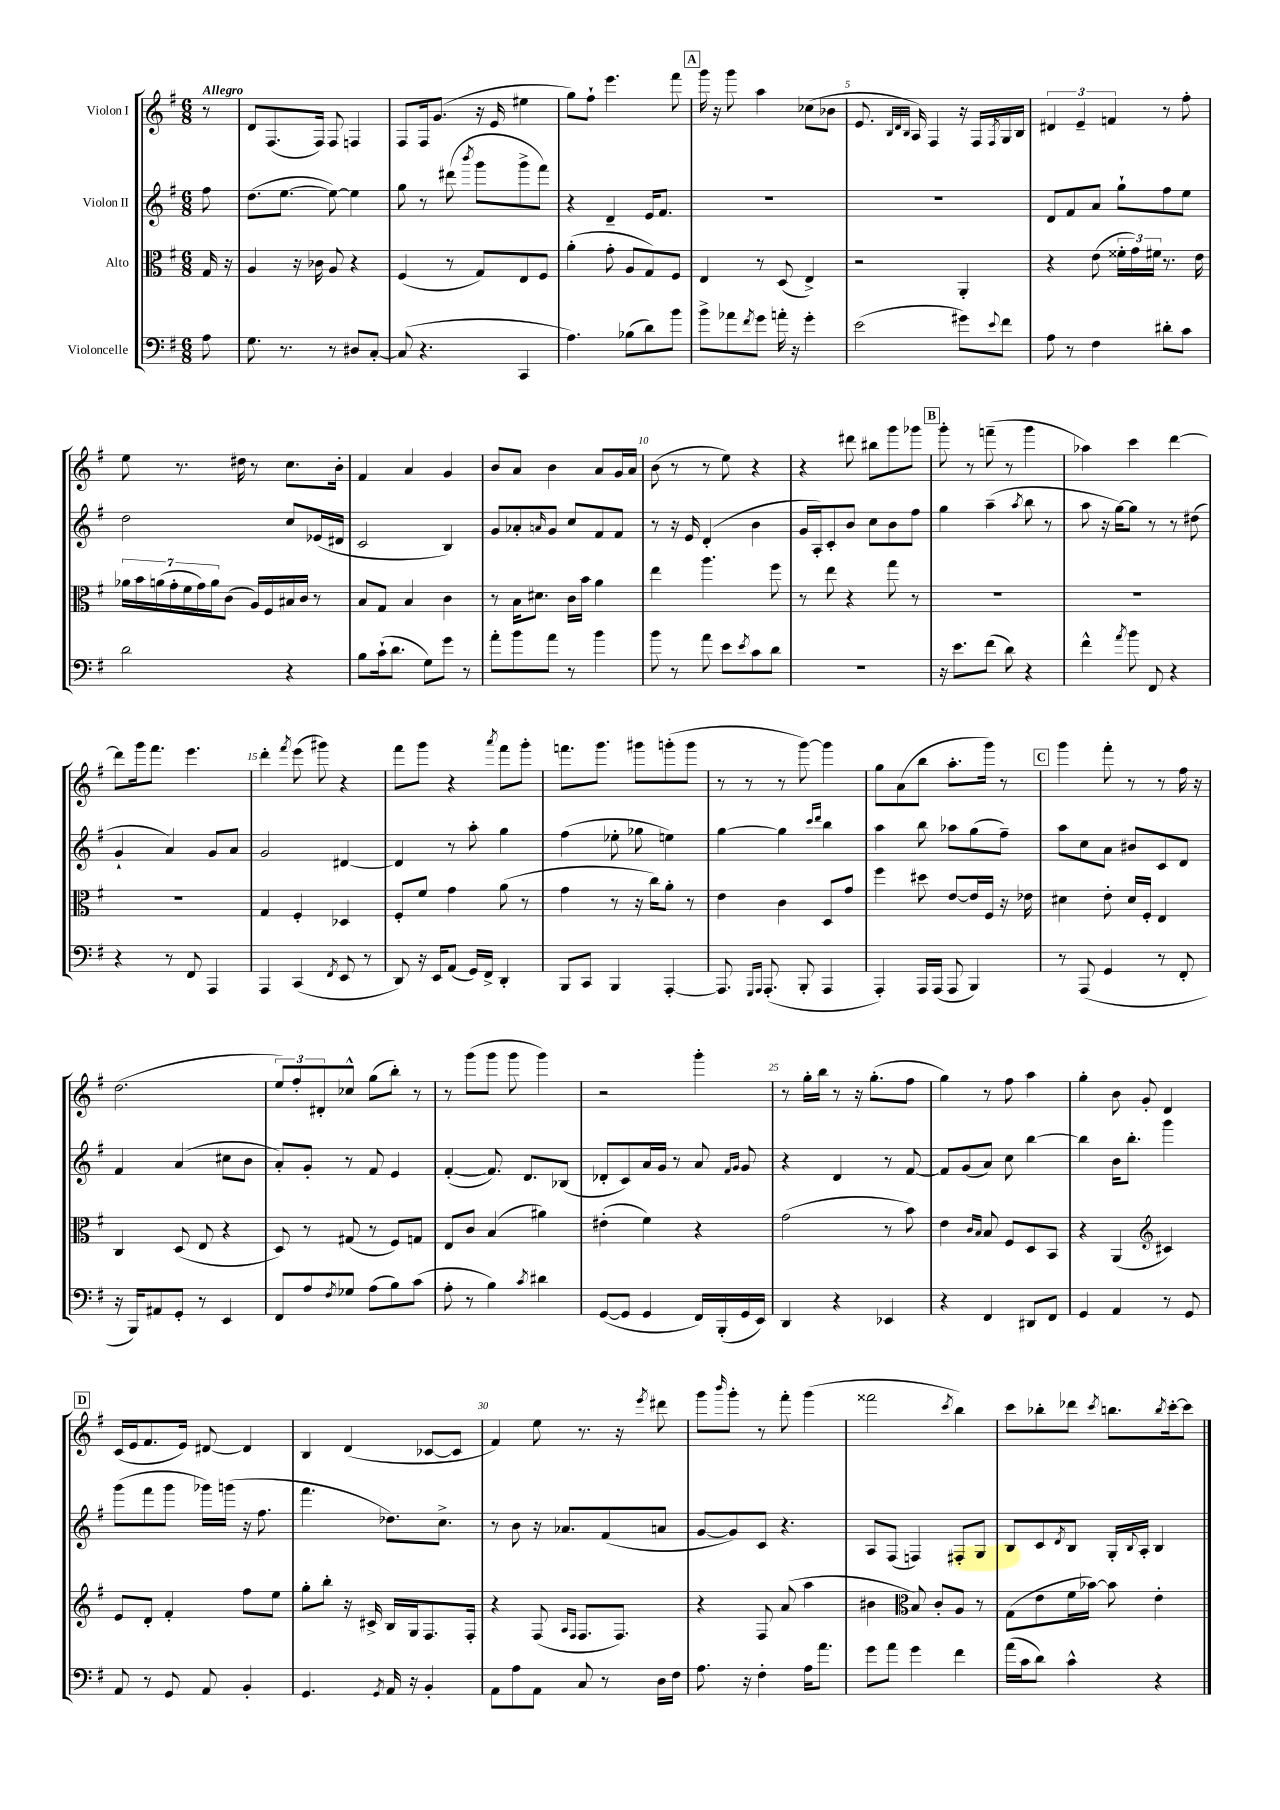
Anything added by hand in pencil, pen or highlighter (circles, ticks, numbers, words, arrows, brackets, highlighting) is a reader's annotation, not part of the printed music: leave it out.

**kern	**kern	**kern	**kern
*staff4	*staff3	*staff2	*staff1
*clefF4	*clefC3	*clefG2	*clefG2
*k[f#]	*k[f#]	*k[f#]	*k[f#]
*M6/8	*M6/8	*M6/8	*M6/8
8A	16G	8ff#	8r
.	16r	.	.
=	=	=	=
8.G	4A	(8.dd	8d
.	.	.	(8.F#
8.r	.	[8.ee	.
.	16r	.	.
.	16c-	.	16F#)
8r	8A	8ee_)	8F#
8D#	4r	4ee]	4F
[8C'	.	.	.
=	=	=	=
(8C]	(4F#	8gg	8F#
4.r	.	8r	16F#
.	.	.	(8.g
.	8r	(8ddd#	.
.	.	8qbbb	.
.	8G)	8ggg	16r
.	.	.	16e
4CC	8E	8ggg^	4ee#
.	8F#	8fff#)	.
=	=	=	=
4.A)	(4a'	4r	8gg)
.	.	.	8ff#`
.	8g'	4d~	4.eee
(8B-	8A	.	.
8d)	8G)	16e	.
.	.	8.f#	.
8b	8F#	.	8fff#
=	=	=	=
8b^	4E	2.r	16ggg
.	.	.	16r
8a-	.	.	8ggg
8qf#	.	.	.
8g	8r	.	4aa
16a'	(8D	.	.
16r	.	.	.
4g'	4E^)	.	(8cc-
.	.	.	8b-
=	=	=	=
(2e	2r	2.r	8.e
.	.	.	32qqB
.	.	.	32qqd
.	.	.	32qqB
.	.	.	16A)
.	.	.	4F#
8g#)	4AA'	.	16r
.	.	.	16F#
8qqe	.	.	8qF#
8f#	.	.	16G
.	.	.	16B
=	=	=	=
8A	4r	8d	6d#
8r	.	8f#	.
.	.	.	6e~
4F#	(8e	8a	.
.	.	.	6f
.	24f##'	8gg`	.
.	24g)	.	.
.	24f#	.	.
8d#'	8.r	8ff#	8r
8c	.	8ee	8ff#'
.	16e	.	.
=	=	=	=
2d	28a-	2dd	8ee
.	28b	.	.
.	(28a	.	.
.	28g'	.	.
.	.	.	8.r
.	28f#	.	.
.	28g)	.	.
.	28a	.	.
.	(8c	.	.
.	.	.	16dd#
.	16A)	.	8r
.	16F#	.	.
4r	16B#	8cc	8.cc
.	16c	.	.
.	8r	(16e-	.
.	.	16d#	16b'
=	=	=	=
8B	8B	2c	4f#
(16c`	8G	.	.
8.d	.	.	.
.	4B	.	4a
8G)	.	.	.
8g	4c	4B)	4g
8r	.	.	.
=	=	=	=
8a'	8r	8g	8b
8b	16B	8a-'	8a
.	8.d#	.	.
.	.	16qqa	.
8a	.	8g	4b
8r	16c	8cc	.
.	16b	.	.
4b	4a	8f#	8a
.	.	8f#	16g
.	.	.	16a
=	=	=	=
8b	4ee	8r	(8b
8r	.	16r	8r
.	.	16e	.
8a	4.aa	(4d'	8r
8e	.	.	8ee)
8qe	.	.	.
8c	.	4b	4r
8d	8ff#	.	.
=	=	=	=
2.r	8r	16g	4r
.	.	16A')	.
.	8ee	8c'	.
.	4r	8b	8ddd#
.	.	8cc	8bb#
.	8gg	8b	8ggg
.	8r	8ff#	8ggg-
=	=	=	=
16r	2.r	4gg	8ggg'
8.e	.	.	.
.	.	.	8r
(8f#	.	(4aa~	(8fff~
8d)	.	.	8r
.	.	8qaa	.
4r	.	8bb	4ggg
.	.	8r	.
=	=	=	=
4f#^^	2.r	8aa	4aa-)
.	.	16r	.
.	.	[16gg)	.
8qa	.	.	.
8b	.	8gg]	4ccc
8FF#	.	8r	.
4r	.	8r	[4ddd
.	.	(8dd#	.
=	=	=	=
4r	2.r	4g`	8ddd]
.	.	.	16ggg
.	.	.	8.fff#
8r	.	4a)	.
8FF#	.	.	4.eee
4AAA	.	8g	.
.	.	8a	.
=	=	=	=
4AAA	4G	2g	4ddd'
.	.	.	8qfff#
(4CC	4F#'	.	(8eee
.	.	.	8ggg#)
8qFF#	.	.	.
8EE	4D-	[4d#	4r
8r	.	.	.
=	=	=	=
8DD)	8F#'	4d#]	8fff#
16r	8f#	.	8ggg
16EE	.	.	.
(8AA	4g	8r	4r
16GG)	.	8aa'	.
16FF#^	.	.	.
.	.	.	8qaaa
4DD'	(8a	4gg	8fff#
.	8r	.	8ggg'
=	=	=	=
8BBB	4g	(4ff#	8.fff
8CC	.	.	.
.	.	.	8.ggg
4BBB	8r	8ee-'	.
.	16r	8gg-	8ggg#
.	16cc)	.	.
[4AAA'	8a'	4ee)	(8ggg'
.	8r	.	8ggg
=	=	=	=
8.AAA]	4e	[4gg	8r
.	.	.	8r
16qqGGG	.	.	.
16qqAAA	.	.	.
(8.AAA'	.	.	.
.	4c	4gg]	8r
8BBB'	.	.	[8ggg)
.	.	16qqccc	.
.	.	16qqddd	.
4AAA	8D	4bb	4ggg]
.	8g	.	.
=	=	=	=
4AAA')	4ff#	4aa	8gg
.	.	.	(8a
16AAA	8dd#	8bb	8bb
(16AAA	.	.	.
8AAA	[8e	8aa-	8.aa'
4BBB)	16e]	(8gg	.
.	16F#	.	16ggg)
.	16r	8ff#~)	8r
.	16e-	.	.
=	=	=	=
8r	4d#	8aa	4ggg
(8AAA	.	8cc	.
4GG	8e'	8a	8fff#'
.	16d#	8b#	8r
.	16F#'	.	.
8r	4E	8c	8r
8FF#'	.	8d	16ff#
.	.	.	16r
=	=	=	=
16r	4C	4f#	(2.dd
16BBB)	.	.	.
8AA#	.	.	.
8GG'	(8D	(4a	.
8r	8E	.	.
4EE	4r	8cc#	.
.	.	8b	.
=	=	=	=
8FF#	8D)	8a')	12ee)
.	.	.	12ff#'
8A	8r	8g'	.
.	.	.	12d#'
8qF#	.	.	.
8G-	(8G#	8r	8cc-^^
(8A	8r	8f#	(8gg
8B)	8F#)	4e	8bb')
(8c	8G	.	8r
=	=	=	=
8A'	8E	([4f#'	8r
8r	8c	.	(8ggg
4B)	(4B	8.f#])	8ggg
.	.	.	8ggg
.	.	8.d	.
8qc	.	.	.
4d#	4a#)	.	4ggg)
.	.	(8B-	.
=	=	=	=
([8GG	(4e#'	8d-'	2r
8GG]	.	8c)	.
4GG	4f#)	16a	.
.	.	16g	.
.	.	8r	.
16FF#)	4r	8a	4ggg'
(16BBB'	.	.	.
.	.	16qqf#	.
.	.	16qqg	.
16GG	.	8g	.
16EE)	.	.	.
=	=	=	=
4DD	(2g	4r	8r
.	.	.	16gg'
.	.	.	16bb
4r	.	4d	8r
.	.	.	16r
.	.	.	(8.gg'
4EE-	8r	8r	.
.	8b)	[8f#	8ff#
=	=	=	=
4r	4e	8f#]	4gg)
.	.	(8g	.
.	16qqc	.	.
.	16qqB	.	.
4FF#	8B	8a)	8r
.	8F#	8cc	8ff#
8DD#	8D	[4bb	4aa
8FF#	8BB	.	.
=	=	=	=
4GG	4r	4bb]	4gg'
4AA	(4AA	16b	8b
.	.	8.bb'	.
.	.	.	8g'
*	*clefG2	*	*
8r	4c#)	4ggg	4d
8GG	.	.	.
=	=	=	=
8AA	8e	(8ggg	(16c
.	.	.	16e
8r	8d'	8fff#	8.f#
8GG	4f#'	8ggg	.
.	.	.	16e)
8AA	.	16ggg-)	[8d#
.	.	(16ggg	.
4BB'	8ff#	16r	4d#]
.	.	8.ff#	.
.	8ee	.	.
=	=	=	=
4.GG	8gg'	4.fff#	4B
.	8bb'	.	.
.	16r	.	(4d
.	16c#^	.	.
8qGG	.	.	.
16AA	16B	8.dd-)	.
16r	16G	.	.
4BB'	8.F#	.	[8c-
.	.	8.cc^	.
.	.	.	8c-]
.	16F#'	.	.
=	=	=	=
8AA	4r	8r	4f#)
8A	.	8b	.
8AA	(8F#	16r	8ee
.	.	8.a-	.
.	16qqA	.	.
.	16qqF#	.	.
8C	8.F#	.	8.r
8r	.	(8f#	.
.	8.F#)	.	16r
.	.	.	8qeee
16D	.	8a	8ddd#
16F#	.	.	.
=	=	=	=
8.A	4r	[8g	8ggg
.	.	.	16qqbbb
.	.	8g])	8ggg'
16r	.	.	.
4F#'	8F#	8c	8r
.	(8a	4.r	8fff#'
16A	4aa	.	(4ggg
8.a	.	.	.
=	=	=	=
8g	4b#	8A	2fff##
8a	.	(8F#	.
*	*clefC3	*	*
4g	8B)	4F)	.
.	8c'	.	.
.	.	.	8qccc
4f#	8A	8F#'	4bb)
.	8r	8G	.
=	=	=	=
(16a	(8G	8B	8ccc
16c	.	.	.
8d)	8e	8c	8bb-'
.	.	8qd	.
4c^^	16f#	8B	8ddd-
.	[16b-)	.	.
.	.	.	8qccc
.	8b-]	16G'	8.bb
.	.	8qqB	.
.	.	16A'	.
4r	4e'	4B	.
.	.	.	8qbb
.	.	.	[16ccc'
.	.	.	8ccc]
==	==	==	==
*-	*-	*-	*-
